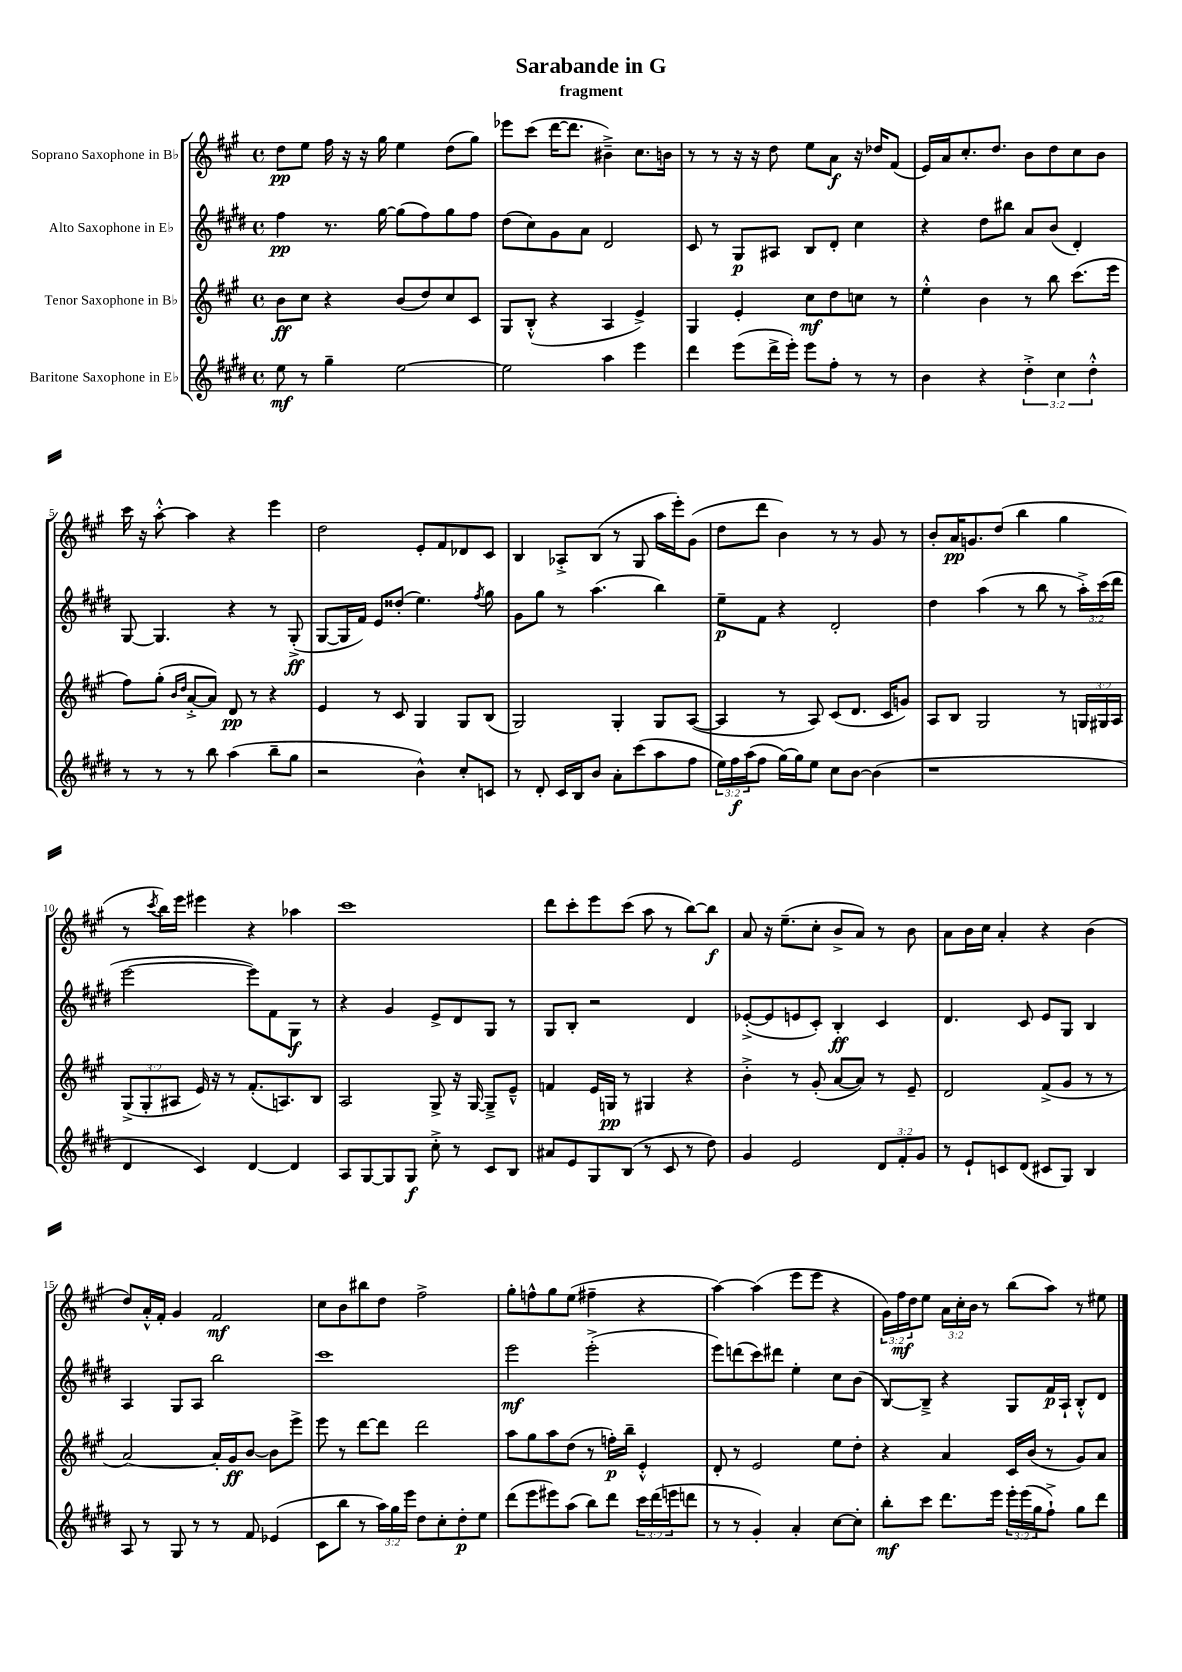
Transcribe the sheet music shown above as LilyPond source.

\header { title = "Sarabande in G" subtitle = "fragment" }
<<
\new StaffGroup <<
\new Staff = "s0" \with { instrumentName = "Soprano Saxophone in Bb" } {
    \clef treble \key a \major \defaultTimeSignature \time 4/4 \override Staff.TupletNumber.text = #tuplet-number::calc-fraction-text
    d''8\pp e''8 fis''16 r16 r16 gis''16 e''4 d''8( gis''8) |
    ees'''8 cis'''8( d'''16~ d'''8. bis'4--->) cis''8. b'16 |
    r8 r8 r16 r16 d''8 e''8 a'8\f r16 des''16 fis'8( |
    e'16) a'16 cis''8.-. d''8. b'8 d''8 cis''8 b'8 |
    cis'''16 r16 a''8~-.-^ a''4 r4 e'''4 |
    d''2 e'8-. fis'8 des'8 cis'8 |
    b4 aes8-.-> b8( r8 gis8 a''16 e'''16-.) gis'8( |
    d''8 d'''8 b'4) r8 r8 gis'8 r8 |
    b'8-. a'16\pp g'8. d''8( b''4 gis''4 |
    r8 \acciaccatura { cis'''8 } b''16) e'''16 eis'''4 r4 aes''4 |
    cis'''1 |
    d'''8 cis'''8-. e'''8 cis'''8( a''8 r8 b''8~) b''8\f |
    a'8 r16 e''8.--( cis''8-. b'8-> a'8) r8 b'8 |
    a'8 b'16 cis''16 a'4-. r4 b'4( |
    d''8) a'16-.-^ fis'16-. gis'4 fis'2\mf |
    cis''8 b'8 bis''8 d''8 fis''2-> |
    gis''8-. f''8-^ gis''8 e''8( fis''4-- r4 |
    a''4~) a''4( e'''8 e'''8 r4 |
    \tuplet 3/2 { gis'16) fis''16\mf d''16 } e''8 \tuplet 3/2 { a'16 cis''16-. b'16 } r8 b''8( a''8) r8 eis''8 \bar "|." |
}
\new Staff = "s1" \with { instrumentName = "Alto Saxophone in Eb" } {
    \clef treble \key e \major \defaultTimeSignature \time 4/4 \override Staff.TupletNumber.text = #tuplet-number::calc-fraction-text
    fis''4\pp r8. gis''16~ gis''8( fis''8) gis''8 fis''8 |
    dis''8( cis''8) gis'8 a'8 dis'2 |
    cis'8 r8 gis8\p ais8 b8 dis'8-. cis''4 |
    r4 dis''8 bis''8 a'8 b'8( dis'4-.) |
    gis8~ gis4. r4 r8 gis8-.->\ff( |
    gis8~ gis16 fis'16) e'8 disis''8-.( e''4.) \acciaccatura { fis''8 } gis''8 |
    gis'8 gis''8 r8 a''4.( b''4) |
    e''8--\p fis'8 r4 dis'2-. |
    dis''4 a''4( r8 b''8 r8 \tuplet 3/2 { a''16-.->) cis'''16( dis'''16 } |
    e'''2~ e'''8) fis'8 gis8\f r8 |
    r4 gis'4 e'8-> dis'8 gis8 r8 |
    gis8 b8-. r2 dis'4 |
    ees'8~-.->( ees'8 e'8 cis'8-.) b4-.\ff cis'4 |
    dis'4. cis'8 e'8 gis8 b4 |
    a4 gis8 a8 b''2 |
    cis'''1 |
    e'''2\mf e'''2-.->( |
    e'''8) d'''8( cis'''8) dis'''8 e''4-. cis''8 b'8( |
    b8~) b8---> r4 gis8 fis'16\p a16-! b8-.-^ dis'8 \bar "|." |
}
\new Staff = "s2" \with { instrumentName = "Tenor Saxophone in Bb" } {
    \clef treble \key a \major \defaultTimeSignature \time 4/4 \override Staff.TupletNumber.text = #tuplet-number::calc-fraction-text
    b'8\ff cis''8 r4 b'8( d''8) cis''8 cis'8 |
    gis8 b8-.-^( r4 a4 e'4->) |
    gis4 e'4-. cis''8\mf d''8 c''8 r8 |
    e''4-.-^ b'4 r8 b''8 cis'''8.( e'''16 |
    fis''8) gis''8-.( \grace { b'16 d''16 } a'8~-.-> a'8) d'8\pp r8 r4 |
    e'4 r8 cis'8 gis4 gis8 b8( |
    gis2) gis4-. gis8 a8~( |
    a4 r8 a8) cis'8( d'8. cis'16 g'8) |
    a8 b8 gis2 r8 \tuplet 3/2 { g16 gis16 a16 } |
    \tuplet 3/2 { gis8->( gis8-. ais8 } e'16) r16 r8 fis'8.-.( a8.) b8 |
    a2 gis8-> r16 gis16~ gis8---> e'8---^ |
    f'4 e'16 g16\pp r8 gis4 r4 |
    b'4-.-> r8 gis'8-.( a'8~ a'8) r8 e'8-- |
    d'2 fis'8->( gis'8 r8 r8 |
    a'2~) a'16-. gis'16\ff b'8~ b'8 e'''8-> |
    e'''8 r8 d'''8~ d'''8 d'''2 |
    a''8 gis''8 a''8 d''8( r8 f''16-.\p) b''16-- e'4-.-^ |
    d'8-. r8 e'2 e''8 d''8-. |
    r4 a'4 cis'16 b'16( r8 gis'8) a'8 \bar "|." |
}
\new Staff = "s3" \with { instrumentName = "Baritone Saxophone in Eb" } {
    \clef treble \key e \major \defaultTimeSignature \time 4/4 \override Staff.TupletNumber.text = #tuplet-number::calc-fraction-text
    e''8\mf r8 gis''4-- e''2~ |
    e''2 a''4 e'''4 |
    dis'''4 e'''8( dis'''16-> e'''16-.) e'''8 fis''8-. r8 r8 |
    b'4 r4 \tuplet 3/2 { dis''4-.-> cis''4 dis''4-.-^ } |
    r8 r8 r8 b''8 a''4( b''8-- gis''8 |
    r2 b'4-^) cis''8-. c'8 |
    r8 dis'8-. cis'16 b16 b'8 a'8-. cis'''8( a''8 fis''8 |
    \tuplet 3/2 { e''16) fis''16\f a''16( } fis''8 gis''16~) gis''16 e''8 cis''8 b'8~ b'4( |
    r1 |
    dis'4 cis'4) dis'4~ dis'4 |
    a8 gis8~ gis8 gis8\f cis''8-.-> r8 cis'8 b8 |
    ais'8 e'8 gis8 b8( r8 cis'8 r8 dis''8) |
    gis'4 e'2 \tuplet 3/2 { dis'8 fis'8-. gis'8 } |
    r8 e'8-! c'8 dis'8( cis'8 gis8) b4 |
    a8 r8 gis8 r8 r8 fis'8 ees'4( |
    cis'8 b''8 r8 \tuplet 3/2 { a''16) gis''16 e'''16 } dis''8 cis''8-. dis''8-.\p e''8 |
    dis'''8( e'''8 eis'''8) a''8( b''8) dis'''8 \tuplet 3/2 { cis'''16 dis'''16( e'''16 } d'''8 |
    r8 r8 gis'4-.) a'4-. cis''8~ cis''8-. |
    b''8-.\mf cis'''8 dis'''8. e'''16 \tuplet 3/2 { e'''16-. e'''16( gis''16 } fis''8-!->) gis''8 dis'''8 \bar "|." |
}
>>
>>
